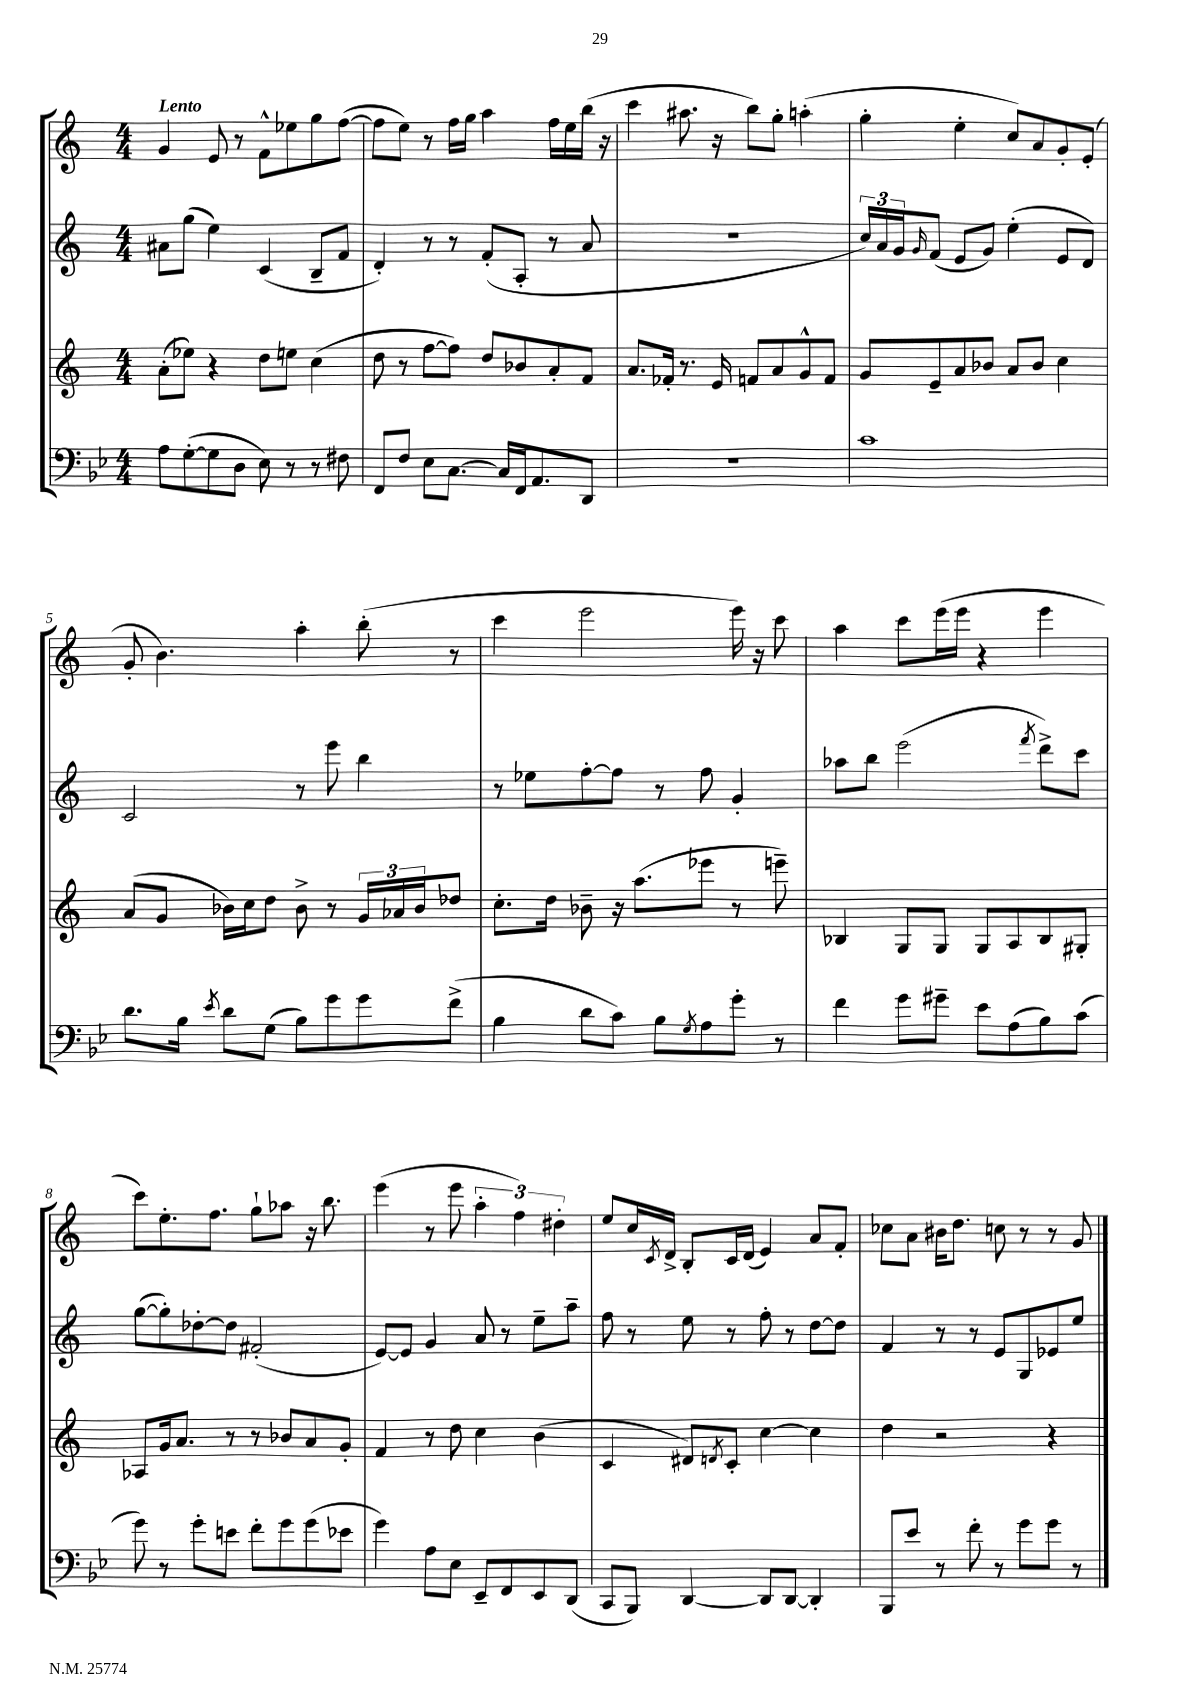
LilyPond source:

<<
\new StaffGroup <<
\new Staff = "s0" {
    \clef treble \key c \major \numericTimeSignature \time 4/4 \tempo "Lento"
    g'4 e'8 r8 f'8-^ ees''8 g''8 f''8~( |
    f''8 e''8) r8 f''16 g''16 a''4 f''16 e''16 b''16( r16 |
    c'''4 ais''8. r16 b''8) g''8-. a''4-.( |
    g''4-. e''4-. c''8) a'8 g'8-. e'8-.( |
    g'8-. b'4.) a''4-. b''8-.( r8 |
    c'''4 e'''2 e'''16) r16 c'''8 |
    a''4 c'''8 e'''16( e'''16 r4 e'''4 |
    c'''8) e''8.-. f''8. g''8-! aes''8 r16 b''8. |
    e'''4( r8 e'''8 \tuplet 3/2 { a''4-. f''4) dis''4-. } |
    e''8 c''16 \acciaccatura { c'8 } d'16-> b8-. c'16 d'16( e'4) a'8 f'8-. |
    ces''8 a'8 bis'16 d''8. c''8 r8 r8 g'8 \bar "|." |
}
\new Staff = "s1" {
    \clef treble \key c \major \numericTimeSignature \time 4/4
    ais'8 g''8( e''4) c'4( b8-- f'8 |
    d'4-.) r8 r8 f'8-.( a8-. r8 a'8 |
    R1 |
    \tuplet 3/2 { c''16) a'16 g'16 } \grace { g'16 } f'8( e'8 g'8) e''4-.( e'8 d'8) |
    c'2 r8 e'''8 b''4 |
    r8 ees''8 f''8~-. f''8 r8 f''8 g'4-. |
    aes''8 b''8 e'''2( \acciaccatura { f'''8 } d'''8->) c'''8 |
    g''8~( g''8-.) des''8~-. des''8 fis'2-.( |
    e'8~) e'8 g'4 a'8 r8 e''8-- a''8-- |
    f''8 r8 e''8 r8 f''8-. r8 d''8~ d''8 |
    f'4 r8 r8 e'8 g8 ees'8 e''8 \bar "|." |
}
\new Staff = "s2" {
    \clef treble \key c \major \numericTimeSignature \time 4/4
    a'8-.( ees''8) r4 d''8 e''8 c''4( |
    d''8 r8 f''8~ f''8) d''8 bes'8 a'8-. f'8 |
    a'8. fes'16-. r8. e'16 f'8 a'8 g'8-^ f'8 |
    g'8 e'8-- a'8 bes'8 a'8 bes'8 c''4 |
    a'8( g'8 bes'16) c''16 d''8 bes'8-> r8 \tuplet 3/2 { g'16 aes'16 bes'16 } des''8 |
    c''8.-. d''16 bes'8-- r16 a''8.( ees'''8 r8 e'''8--) |
    bes4 g8 g8 g8 a8 bes8 gis8-. |
    aes8 g'16 a'8. r8 r8 bes'8 a'8 g'8-. |
    f'4 r8 d''8 c''4 b'4( |
    c'4 dis'8) \acciaccatura { d'8 } c'8-. c''4~ c''4 |
    d''4 r2 r4 \bar "|." |
}
\new Staff = "s3" {
    \clef bass \key bes \major \numericTimeSignature \time 4/4
    a8 g8~-.( g8 d8 ees8) r8 r8 fis8 |
    f,8 f8 ees8 c8.~ c16 f,16 a,8. d,8 |
    R1 |
    c'1 |
    d'8. bes16 \acciaccatura { ees'8 } d'8 g8( bes8) g'8 g'8 f'8->( |
    bes4 d'8 c'8) bes8 \acciaccatura { g8 } a8 g'8-. r8 |
    f'4 g'8 gis'8-- ees'8 a8( bes8) c'8( |
    g'8) r8 g'8-. e'8 f'8-. g'8 g'8( ees'8 |
    g'4) a8 ees8 ees,8-- f,8 ees,8 d,8( |
    c,8 bes,,8) d,4~ d,8 d,8~ d,4-. |
    bes,,8 ees'8 r8 f'8-. r8 g'8 g'8 r8 \bar "|." |
}
>>
>>
